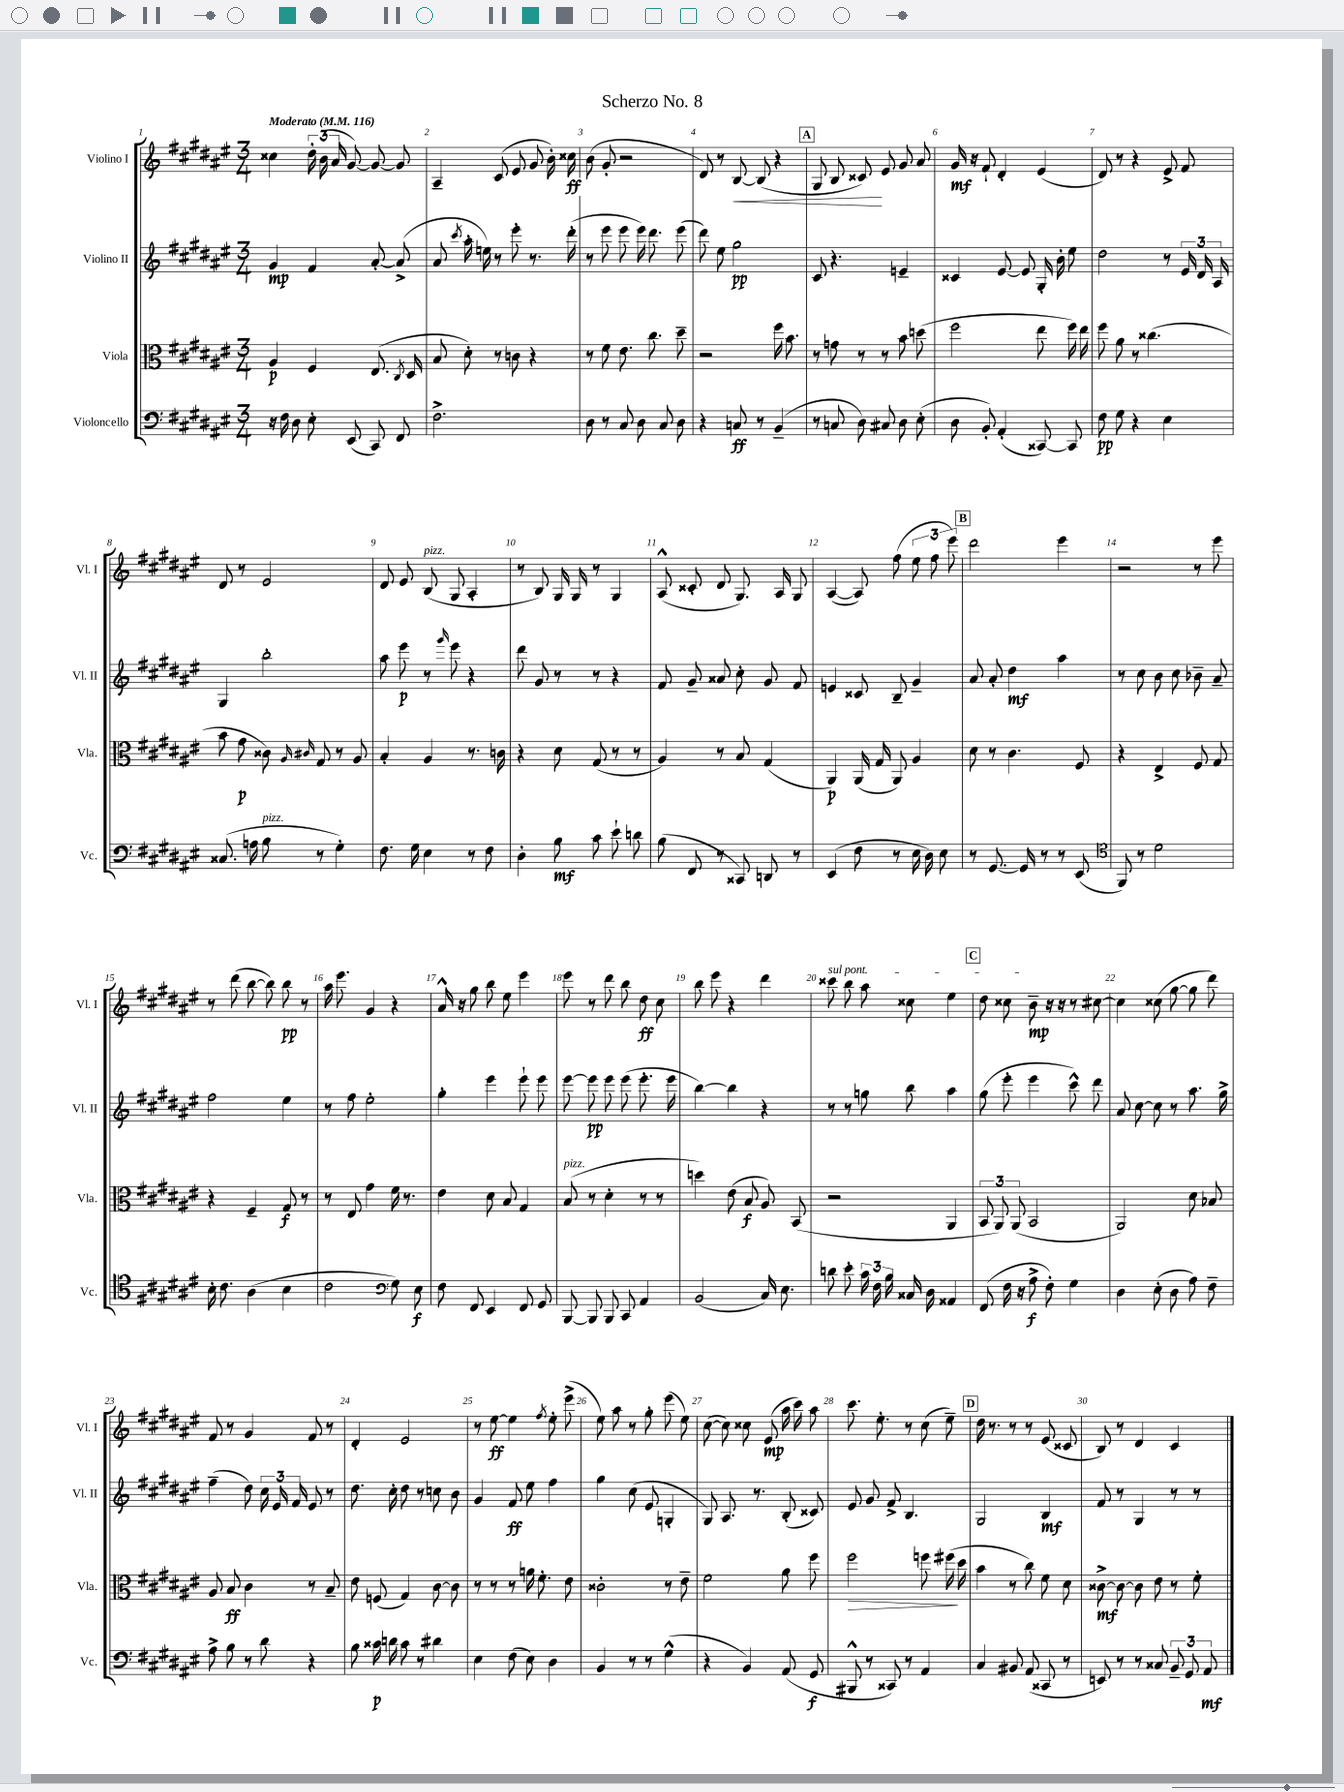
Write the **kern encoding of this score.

**kern	**kern	**kern	**kern
*staff4	*staff3	*staff2	*staff1
*clefF4	*clefC3	*clefG2	*clefG2
*k[f#c#g#d#a#e#]	*k[f#c#g#d#a#e#]	*k[f#c#g#d#a#e#]	*k[f#c#g#d#a#e#]
*M3/4	*M3/4	*M3/4	*M3/4
*MM116	*MM116	*MM116	*MM116
16r	4A#	4g#	4cc##
16F#	.	.	.
8D#	.	.	.
8E#'	4F#	4f#	24dd#'
.	.	.	(24b
.	.	.	24a#
(8EE#	.	.	[8g#)
8CC#)	(8.E#	[8a#'	8g#_
8FF#	.	(8a#^]	8g#]
.	8qC#	.	.
.	16D#	.	.
=	=	=	=
2.F#^	8B	8a#	4A#~
.	.	8qccc#	.
.	8d#')	16aa#'	.
.	.	16ee)	.
.	8r	8r	(8c#
.	8c	8eee#'	8e#
.	4r	8.r	8g#
.	.	.	16b')
.	.	(16ddd#'	16cc##
=	=	=	=
8D#	8r	8r	(8b
8r	8f#	8eee#	8g#'
8C#	8.e#	8eee#	2r
8D#	.	16eee#)	.
.	8.cc#	8.ddd#	.
8C#	.	.	.
8D#	8dd#~	(8eee#	.
=	=	=	=
4r	2r	8ddd#)	8d#)
.	.	8ee#	8r
8C	.	2gg#	[8B
8r	.	.	(8B]
(4BB~	16ff#	.	4r
.	8.b	.	.
=	=	=	=
8r	8r	8c#	8G#
8C	8g	4.r	8B
8D#)	8r	.	8c##)
8C#	8r	.	8e#
8D#	8b	4e~	8g#
(8E#'	(8dd	.	8a#
=	=	=	=
8D#	2ff#	4c##	16g#
.	.	.	16r
8BB')	.	.	8f#`
(4AA#'	.	[8e#	4d#'
.	.	8e#]	.
[8CC##)	8ee#	16G#'	(4e#
.	.	16b'	.
8CC##]	16ff#)	8ee#	.
.	16ee#	.	.
=	=	=	=
8F#	8ff#	2dd#	8d#)
8G#	8a#	.	8r
4r	8r	.	4r
.	(4.cc##	.	.
4E#	.	8r	8e#^
.	.	24e#	8f#
.	.	24d#	.
.	.	24A#	.
=	=	=	=
(8.C##	8b	4G#	8d#
.	8g#	.	8r
16A	.	.	.
8B	8c##)	2bb'	2e#
.	16qqA#	.	.
.	16qqc#	.	.
8r	8G#	.	.
4G#')	8r	.	.
.	8A#	.	.
=	=	=	=
8.F#	4B'	8aa#	8d#
.	.	8eee#	8e#
16G#	.	.	.
4E#	4A#	8r	(8B
.	.	16qqggg#	.
.	.	8eee#	8G#
8r	8.r	4r	4A#'
8F#	.	.	.
.	16c	.	.
=	=	=	=
4D#'	4r	8ddd#	8r
.	.	8g#	8B)
8B	8d#	8r	16G#
.	.	.	16G#
8c#	(8G#	8r	8r
8e#`	8r	4r	4G#
8d	8r	.	.
=	=	=	=
(8B	4A#)	8f#	(8A#^^
8FF#	.	8g#~	8c##'
8r	8r	8a##	8d#
8CC##)	8B	8cc#'	8.G#)
8DD	(4G#	8g#	.
.	.	.	16A#
8r	.	8f#	8G#
=	=	=	=
(4EE#	4AA#)	4e	([4A#
8F#	(16AA#	8c##	8A#])
.	16G#	.	.
8r	8AA#)	8B~	(8ff#
16E#	4A#	4g#~	12ee#
16D#)	.	.	.
.	.	.	12ff#
8E#	.	.	.
.	.	.	12eee#)
=	=	=	=
8r	8d#	8a#	2ddd#
[8.GG#	8r	8a#'	.
.	4.c#	4dd#	.
16GG#]	.	.	.
8r	.	.	.
8r	.	4aa#	4eee#
(8EE#	8F#	.	.
=	=	=	=
*clefC4	*	*	*
8FF#)	4r	8r	2r
8r	.	8cc#	.
2d#	4E#^	8b	.
.	.	8cc#	.
.	8F#	8b-~	8r
.	8G#	8a#~	8eee#
=	=	=	=
16B'	4r	2ff#	8r
8.c#	.	.	.
.	.	.	(8ddd#
(4A#	4F#~	.	[8bb
.	.	.	8bb])
4B	8G#	4ee#	8bb
.	8r	.	8r
=	=	=	=
2c#	8r	8r	16aa#
.	.	.	8.eee#
.	8E#	8ff#	.
.	4g#	2ee#'	4g#
*clefF4	*	*	*
8G#)	16f#	.	4r
.	8.r	.	.
8E#	.	.	.
=	=	=	=
8F#	4e#	4gg#'	16a#^^
.	.	.	16r
8FF#	.	.	8gg#
4EE#	8d#	4eee#	8bb
.	8B	.	8ee#
8FF#	4G#	8eee#`	4eee#
8GG#	.	8eee#	.
=	=	=	=
[8BBB	(8B	[8eee#	8eee#
8BBB]	8r	8eee#]	8r
8BBB	4d#'	8eee#	8ddd#
8CC#	.	(8eee#	8bb
4AA#	8r	8.eee#'	8dd#
.	8r	.	8cc#
.	.	16eee#	.
=	=	=	=
(2BB	4dd)	[4bb)	8bb
.	.	.	8eee#
.	(8e#	4bb]	4r
.	8B	.	.
16C#)	8A#)	4r	4ddd#
8.E#	.	.	.
.	(8BB	.	.
=	=	=	=
8d	2r	8r	8ccc##
8e#'	.	8r	8bb
24c#	.	8gg	8aa#
24F#	.	.	.
24B	.	.	.
16C##	.	8bb	8cc##
16D#	.	.	.
4AA##	4AA#	4aa#	4ee#
=	=	=	=
(8FF#	12BB	(8gg#	8dd#
.	12AA#)	.	.
16F#	.	8eee#'	8cc##
.	(12AA#	.	.
16r	.	.	.
8A#^	2BB	4eee#	8b~
8F#')	.	.	16r
.	.	.	16r
4G#	.	8ccc#^^)	8r
.	.	8ddd#	[8cc#
=	=	=	=
4D#	2AA#)	8a#	4cc#]
.	.	[8cc#	.
(8E#'	.	8cc#]	(8cc##
8D#	.	8r	[8gg#
8A#)	8d#	8.aa#	8gg#]
8F#~	8B-	.	8ddd#)
.	.	16gg#^	.
=	=	=	=
8A#^	8A#	(4ff#~	8f#
8B	8B	.	8r
8r	4c#	8dd#)	4g#
8d#	.	24cc#	.
.	.	24e#	.
.	.	24f#	.
4r	8r	8e#	8f#
.	8B~	8r	8r
=	=	=	=
8B	8e#	8.dd#	4d#'
16c##	(8F	.	.
16d	.	16cc#'	.
8c##	4G#)	8dd#	2e#
8r	.	8r	.
4d#	[8c#	8cc	.
.	8c#]	8b	.
=	=	=	=
4E#	8r	4g#	8r
.	8r	.	[8ee#
(8F#	8r	8f#	4ee#]
8E#)	16a	8ee#	.
.	8.f#'	.	.
.	.	.	8qff#
4D#	.	4ff#	8ee#'
.	8e#	.	(8eee#^
=	=	=	=
4BB	2c##'	4gg#	8ee#)
.	.	.	8aa#
8r	.	(8cc#	8r
8r	.	8e#	8gg#'
(4G#^^	8r	4G'	(8eee#
.	8e#~	.	8ee#)
=	=	=	=
4r	2f#	8G#)	([8cc#
.	.	8.A#	8cc#])
4BB)	.	.	8cc##
.	.	8.r	.
.	.	.	(8e#
(8AA#	8a#	(8B'	16aa#
.	.	.	16ccc#)
8GG#	8ff#	8c##)	8aa#
=	=	=	=
8BBB#^^	2ff#	8e#	8.ccc#
8r	.	8g#	.
.	.	.	8.ee#'
8CC##)	.	8f#^	.
8r	.	4.B	8r
4AA#	8ff	.	(8cc#
.	(16ff#	.	8ee#~)
.	16dd#	.	.
=	=	=	=
4C#	4b	2G#	16dd#
.	.	.	8.r
8BB#	8r	.	8r
(8AA#	8cc#)	.	8r
8CC##	8f#	4B	(8e#
8r	8d#	.	8c##
=	=	=	=
8EE)	[8c##^	8f#	8B)
8r	8c##_	8r	8r
8r	8c##]	4G#	4d#
8C##	8e#	.	.
12BB~	8r	8r	4c#
12GG#	.	.	.
.	8f#'	8r	.
12AA#	.	.	.
==	==	==	==
*-	*-	*-	*-
